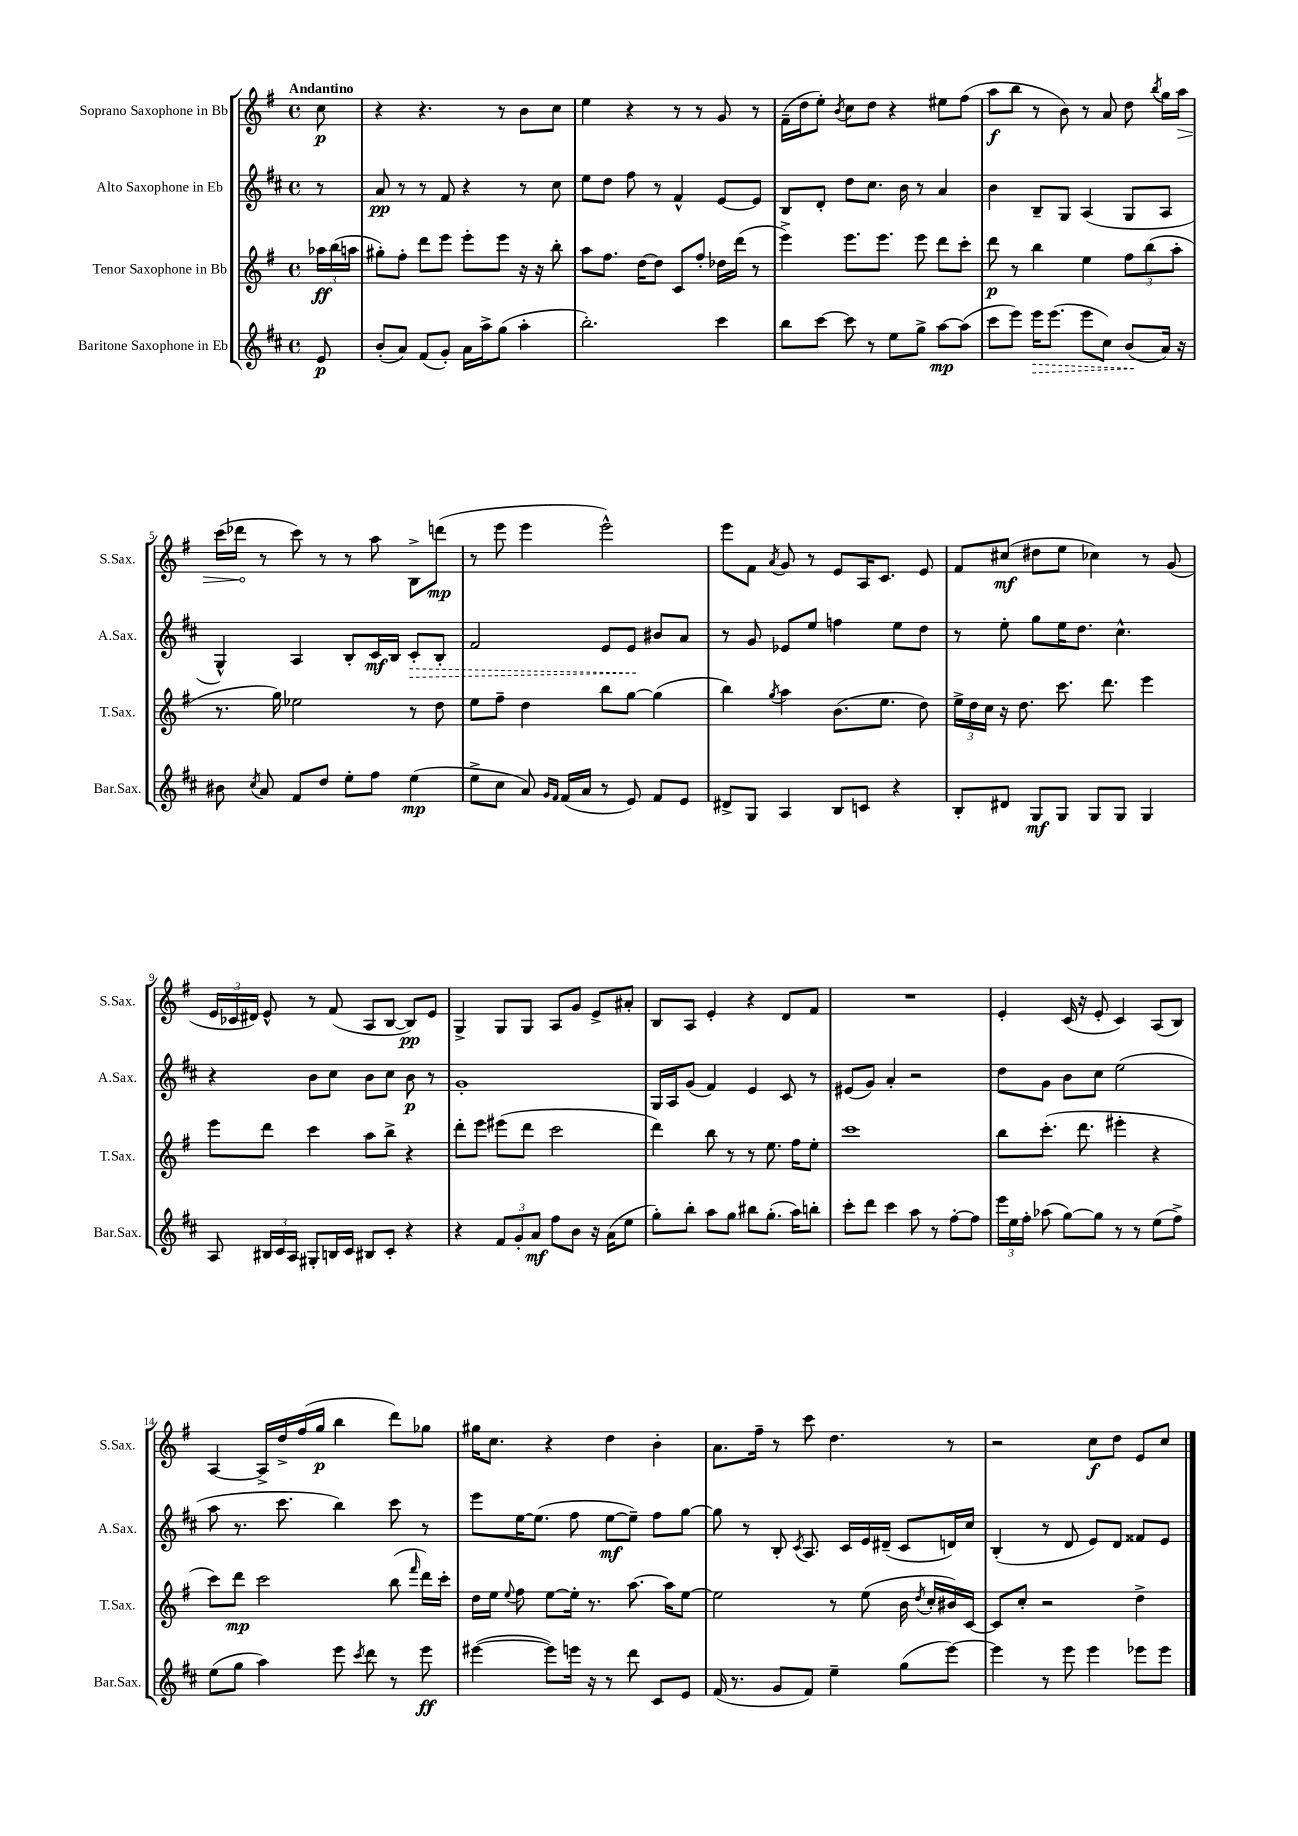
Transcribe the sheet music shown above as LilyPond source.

<<
\new StaffGroup <<
\new Staff = "s0" \with { instrumentName = "Soprano Saxophone in Bb" shortInstrumentName = "S.Sax." } {
    \clef treble \key g \major \defaultTimeSignature \time 4/4 \partial 8 \tempo "Andantino"
    \autoBeamOff c''8\p |
    r4 r4. r8 b'8[ c''8] |
    e''4 r4 r8 r8 g'8 r8 |
    fis'16[--( d''16 e''8]-.) \acciaccatura { b'8 } c''8[ d''8] r4 eis''8[ fis''8]( |
    a''8[\f b''8] r8 b'8) r8 a'8 d''8 \acciaccatura { b''8 } g''16[ \once \override Hairpin.circled-tip = ##t a''16]\> |
    c'''16[( des'''16]\! r8 c'''8) r8 r8 a''8 b8[-> d'''8]\mp( |
    r8 e'''8 e'''4 e'''2-^) |
    e'''8[ fis'8] \acciaccatura { a'8 } g'8 r8 e'8[ a16 c'8.] e'8 |
    fis'8[ cis''8]\mf( dis''8[ e''8] ces''4) r8 g'8( |
    \tuplet 3/2 { e'16[ ces'16 dis'16]) } e'8-^ r8 fis'8( a8[ b8]~ b8[\pp) e'8] |
    g4-> g8[ g8] a8[ g'8] e'8[-> ais'8]-. |
    b8[ a8] e'4-. r4 d'8[ fis'8] |
    R1 |
    e'4-. c'16( r16 e'8-. c'4) a8[( b8]) |
    a4~ a16[-> d''16-> fis''16( g''16]\p b''4 d'''8[) ges''8] |
    gis''16[ c''8.] r4 d''4 b'4-. |
    a'8.[ fis''16]-- r8 c'''8 d''4. r8 |
    r2 c''8[\f d''8] e'8[ c''8] \bar "|." |
}
\new Staff = "s1" \with { instrumentName = "Alto Saxophone in Eb" shortInstrumentName = "A.Sax." } {
    \clef treble \key d \major \defaultTimeSignature \time 4/4 \partial 8
    \autoBeamOff r8 |
    a'8\pp r8 r8 fis'8 r4 r8 cis''8 |
    e''8[ d''8] fis''8 r8 fis'4-^ e'8[~ e'8] |
    b8[ d'8]-. d''8[ cis''8.] b'16 r8 a'4 |
    b'4 b8[-- g8] a4( g8[ a8] |
    g4-^) a4 b8[-. cis'16\mf b16] \once \override Hairpin.style = #'dashed-line cis'8[-.\> b8]-. |
    fis'2 e'8[ e'8]\! bis'8[ a'8] |
    r8 g'8 ees'8[ e''8] f''4 e''8[ d''8] |
    r8 e''8-. g''8[ e''16 d''8.] cis''4.-^ |
    r4 b'8[ cis''8] b'8[ cis''8] b'8\p r8 |
    g'1-. |
    g16[ a16 g'8]( fis'4) e'4 cis'8 r8 |
    eis'8[( g'8]) a'4-. r2 |
    d''8[ g'8] b'8[ cis''8] e''2( |
    a''8 r8. cis'''8. b''4) cis'''8 r8 |
    e'''8[ e''16~ e''8.]( fis''8 e''8[~\mf e''8]--) fis''8[ g''8]~ |
    g''8 r8 b8-. \acciaccatura { cis'8 } a8. cis'16[ e'16 dis'16]--( cis'8[ d'16) cis''16] |
    b4-.( r8 d'8 e'8[) d'8] fisis'8[ e'8] \bar "|." |
}
\new Staff = "s2" \with { instrumentName = "Tenor Saxophone in Bb" shortInstrumentName = "T.Sax." } {
    \clef treble \key g \major \defaultTimeSignature \time 4/4 \partial 8
    \autoBeamOff \tuplet 3/2 { aes''16[\ff b''16( a''16] } |
    gis''8[-.) fis''8]-. d'''8[ e'''8] e'''8[-. e'''8] r16 r16 b''8-. |
    a''8[ fis''8.] d''16[~ d''8] c'8[ fis''8]-. des''16[ d'''16]( r8 |
    e'''4->) e'''8.[ e'''8.] e'''8 d'''8[ c'''8]-. |
    d'''8\p r8 b''4 e''4 \tuplet 3/2 { fis''8[ b''8( a''8]-. } |
    r8. g''16) ees''2 r8 d''8 |
    e''8[ fis''8]-- d''4 b''8[ g''8]~ g''4( |
    b''4) \acciaccatura { g''8 } a''4 b'8.[( e''8.] d''8) |
    \tuplet 3/2 { e''16[-> d''16 c''16] } r16 d''8. c'''8. d'''8. e'''4 |
    e'''8[ d'''8] c'''4 a''8[ b''8]-> r4 |
    d'''8[-. e'''8] eis'''8[( d'''8] c'''2 |
    d'''4) b''8 r8 r8 e''8. fis''16[ e''8]-. |
    c'''1 |
    b''8[ c'''8.]-.( d'''8. eis'''4-. r4 |
    c'''8[) d'''8]\mp c'''2 b''8( \grace { fis'''16 } d'''16[) c'''16]-. |
    d''16[ e''16] \appoggiatura { e''8 } fis''8 e''8[~ e''16]-. r8. a''8.~ a''16[ e''8]~ |
    e''2 r8 e''8( b'16 \acciaccatura { d''8 } c''16[-. bis'16) c'16]~ |
    c'8[ c''8]-. r2 d''4-> \bar "|." |
}
\new Staff = "s3" \with { instrumentName = "Baritone Saxophone in Eb" shortInstrumentName = "Bar.Sax." } {
    \clef treble \key d \major \defaultTimeSignature \time 4/4 \partial 8
    \autoBeamOff e'8\p |
    b'8[-.( a'8]) fis'8[( g'8]-.) a'16[ a''16-> g''8]( a''4-. |
    b''2.-.) cis'''4 |
    b''8[ cis'''8]~ cis'''8 r8 e''8[ g''8]-> a''8[~\mp a''8]( |
    cis'''8[ e'''8]) \once \override Hairpin.style = #'dashed-line e'''16[\> e'''8.]( e'''8[ cis''8]) b'8[\!( a'16]) r16 |
    bis'8 \acciaccatura { cis''8 } a'8 fis'8[ d''8] e''8[-. fis''8] e''4\mp( |
    e''8[-> cis''8] a'8) \grace { g'16[ fis'16] } fis'16[( a'16] r8 e'8) fis'8[ e'8] |
    dis'8[-> g8] a4 b8[ c'8] r4 |
    b8[-. dis'8] g8[\mf g8] g8[ g8] g4 |
    a8 \tuplet 3/2 { bis16[ cis'16 a16] } gis8[-. b16 cis'16] bis8[ cis'8]-. r4 |
    r4 \tuplet 3/2 { fis'8[ g'8-. a'8]\mf } fis''8[ b'8] r16 a'16[( e''8] |
    g''8[-.) b''8]-. a''8[ g''8] bis''8[ g''8.]-.( a''16[) b''8]-. |
    cis'''8[-. d'''8] cis'''4 a''8 r8 fis''8[~-. fis''8] |
    \tuplet 3/2 { e'''16[ e''16 fis''16]-. } aes''8( g''8[~) g''8] r8 r8 e''8[( fis''8]->) |
    e''8[( g''8] a''4) e'''8 \acciaccatura { cis'''8 } d'''8 r8 e'''8\ff |
    eis'''4~( eis'''8[) e'''16] r16 r8 d'''8 cis'8[ e'8] |
    fis'16( r8. g'8[ fis'8]) e''4-- g''8[( e'''8]~) |
    e'''4 r8 e'''8 e'''4 ees'''8[ ees'''8] \bar "|." |
}
>>
>>
